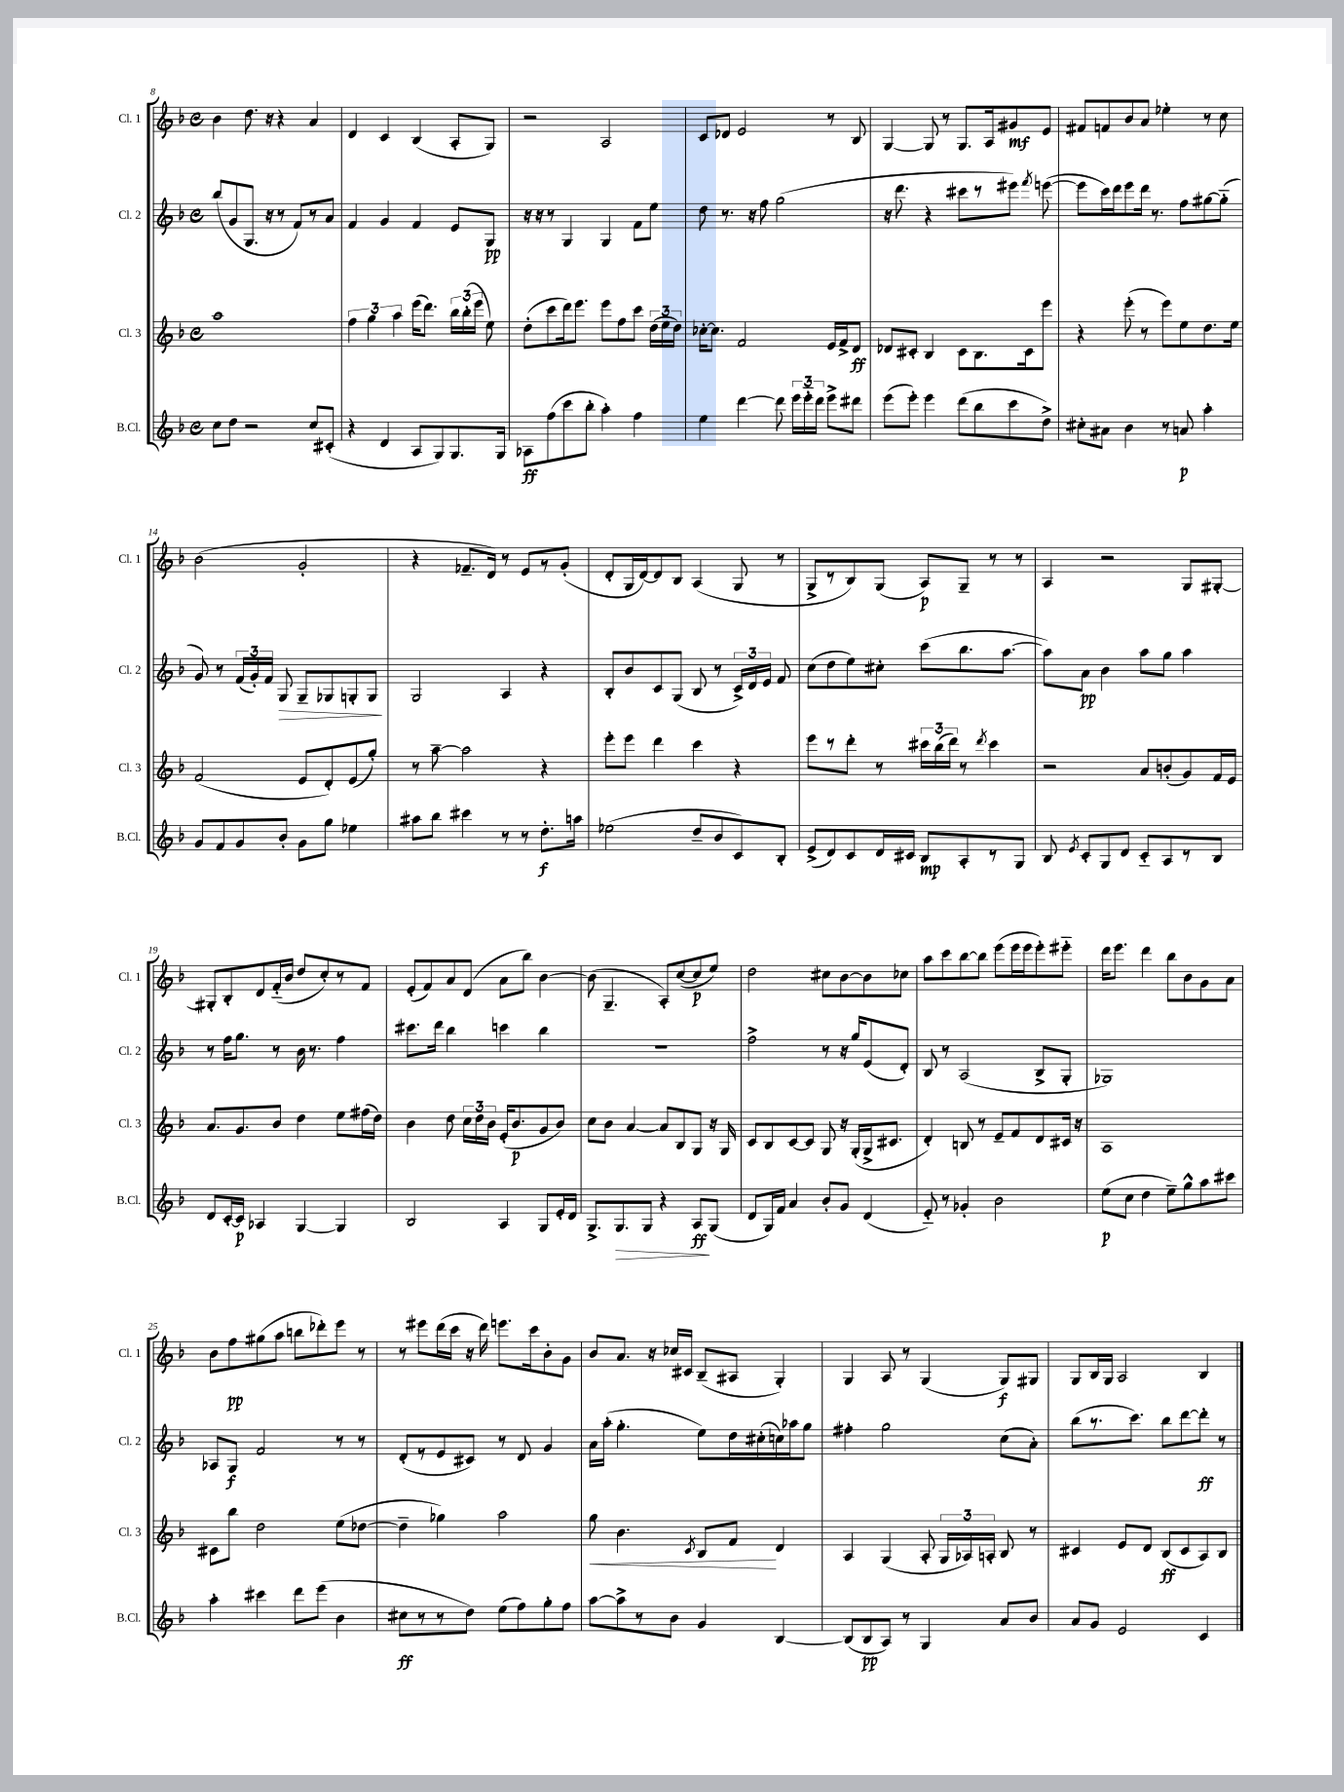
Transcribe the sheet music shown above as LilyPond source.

<<
\new StaffGroup <<
\new Staff = "s0" \with { instrumentName = "Cl. 1" shortInstrumentName = "Cl. 1" } {
    \clef treble \key f \major \defaultTimeSignature \time 4/4
    \autoBeamOff bes'4 d''8. r16 r4 a'4 |
    d'4 c'4 bes4( a8[-. g8]) |
    r2 a2 |
    c'8[ des'8] e'2 r8 bes8 |
    g4~ g8 r8 g8.[ a16 gis'8\mf e'8] |
    fis'8[ f'8 bes'8 a'8] ees''4-. r8 c''8 |
    bes'2( g'2-. |
    r4 fes'8.[-- d'16]) r8 e'8[ r8 g'8]-.( |
    d'8[-. g16 d'16~) d'8 bes8] a4( g8 r8 |
    g8[-> r8 bes8) g8]( a8[\p) g8]-- r8 r8 |
    a4 r2 g8[ gis8]~-. |
    gis8[-. bes8-. d'8 f'16-_( bes'16] d''8[ c''8-.) r8 f'8] |
    e'8[-.( f'8) a'8 d'8]( a'8[ bes''8]) bes'4~ |
    bes'8( g4.-- a8[-.) c''8~( c''8\p e''8]) |
    d''2 cis''8[ bes'8~ bes'8 ces''8] |
    a''8[ c'''8 bes''8~ bes''8] e'''8[( e'''16 e'''16 e'''8-.) eis'''8]-_ |
    d'''16[ e'''8.] d'''4 bes''8[ bes'8 g'8 a'8] |
    bes'8[ f''8\pp gis''8( a''8] b''8[ des'''8-.) e'''8] r8 |
    r8 eis'''8[ d'''16( c'''16] r16 d'''16) e'''8.[ c'''16 bes'8-. g'8] |
    bes'8[ a'8.] r16 ces''16[ cis'16] bes8[--( ais8] g4-.) |
    g4 a8 r8 g4( g8[\f) gis8] |
    g8[ bes16 g16] a2 bes4 \bar "|." |
}
\new Staff = "s1" \with { instrumentName = "Cl. 2" shortInstrumentName = "Cl. 2" } {
    \clef treble \key f \major \defaultTimeSignature \time 4/4
    \autoBeamOff bes''8[( g'8 g8.] r16 r8 f'8[) r8 a'8] |
    f'4 g'4 f'4 e'8[ g8]\pp |
    r16 r16 r8 g4 g4 f'8[ e''8] |
    d''8 r8. r16 f''8 g''2( |
    r16 d'''8. r4 cis'''8[ r8 eis'''8]) \acciaccatura { f'''8 } e'''8~( |
    e'''8[ c'''16) d'''16 e'''8 d'''16] r8. f''8[ gis''8~ gis''8]-_( |
    g'8) r8 \tuplet 3/2 { f'16[( g'16-.) f'16] } g8\> g8[-- ges8 g8-. g8]\! |
    g2 a4 r4 |
    bes8[-. bes'8 c'8 g8]( bes8 r8 \tuplet 3/2 { c'16[->) d'16 e'16] } f'8 |
    c''8[( d''8 e''8) cis''8]-. c'''8[( bes''8. a''8.]~ |
    a''8[) a'8]\pp bes'4 a''8[ g''8] a''4 |
    r8 f''16[ g''8.] r8 bes'16 r8. f''4 |
    cis'''8.[ d'''16] bes''4 c'''4 bes''4 |
    R1 |
    f''2-> r8 r16 g''16[ e'8( d'8]-.) |
    bes8 r8 a2( bes8[-> g8]-. |
    ges1) |
    aes8[ g8]\f f'2 r8 r8 |
    d'8[-.( r8 e'8 cis'8]) r8 d'8 g'4 |
    a'16[ a''16]-.( g''4.-. e''8[) d''16 cis''16-.( c''16) aes''16 g''8] |
    fis''4-. g''2 c''8[( a'8]-.) |
    bes''8[( r8. c'''8.]) bes''8[ d'''8~ d'''8]-.\ff r8 \bar "|." |
}
\new Staff = "s2" \with { instrumentName = "Cl. 3" shortInstrumentName = "Cl. 3" } {
    \clef treble \key f \major \defaultTimeSignature \time 4/4
    \autoBeamOff a''1 |
    \tuplet 3/2 { f''4 g''4 a''4 } e'''16[( d'''8.]) \tuplet 3/2 { bes''16[ bes''16-.( e'''16] } e''8) |
    d''8[-.( c'''8 d'''16) e'''8.] e'''8[ f''8 c'''8] \tuplet 3/2 { d''16[( e''16 d''16]) } |
    ces''16[~-. ces''8.] f'2 e'16[ f'16-> d'8]\ff |
    des'8[ cis'8]-. bes4 cis'8[ bes8. cis'16 e'''8] |
    r4 e'''8-.( r8 e'''8[) e''8 d''8. e''16] |
    f'2( e'8[ d'8-.) e'8( g''8]-.) |
    r8 a''8~-- a''2 r4 |
    e'''8[-. e'''8] d'''4 c'''4 r4 |
    e'''8[ r8 d'''8]-. r8 \tuplet 3/2 { cis'''16[ bes''16( d'''16]) } r8 \acciaccatura { d'''8 } cis'''4 |
    r2 a'8[ b'8-.( g'8) f'16 e'16] |
    a'8.[ g'8. bes'8] d''4 e''8[ fis''16( d''16]) |
    bes'4 d''8 \tuplet 3/2 { c''16[ d''16 bes'16] } e'16[-.( bes'8.\p g'8 bes'8]) |
    c''8[ bes'8] a'4~ a'8[ bes8 g8] r16 g16 |
    c'8[ bes8 c'8~ c'8] g8 r16 g16[-.( g16-> cis'8.] |
    d'4-.) b8 r8 e'8[-- f'8 d'8 cis'16] r16 |
    a1 |
    cis'8[ bes''8] d''2 e''8[( des''8]~ |
    des''4-- ges''4) a''2 |
    g''8\< bes'4. \acciaccatura { c'8 } bes8[ f'8]\! d'4 |
    a4 g4( a8-. \tuplet 3/2 { g16[ aes16) a16]-. } bes8 r8 |
    cis'4 e'8[ d'8] bes8[\ff( cis'8 a8) bes8] \bar "|." |
}
\new Staff = "s3" \with { instrumentName = "B.Cl." shortInstrumentName = "B.Cl." } {
    \clef treble \key f \major \defaultTimeSignature \time 4/4
    \autoBeamOff c''8[ d''8] r2 c''8[ cis'8]-.( |
    r4 d'4 a8[ g8) g8. g16] |
    aes8[\ff f''8( c'''8 bes''8]-. a''4-.) f''4 |
    e''4 d'''4~ d'''8 \tuplet 3/2 { e'''16[ e'''16-_ d'''16] } e'''8[-> dis'''8] |
    e'''8[( e'''8]-.) e'''4 d'''8[( bes''8 c'''8 d''8]->) |
    cis''8[-. ais'8] bes'4 r8 a'8\p a''4-. |
    g'8[ f'8 g'8 bes'8]-. g'8[ g''8] ees''4 |
    ais''8[ bes''8] cis'''4 r8 r8 d''8.[-.\f a''16] |
    ees''2( d''8[-- bes'8 c'8) bes8]-. |
    e'8[->( d'8) c'8 d'16 cis'16] bes8[\mp a8-. r8 g8] |
    bes8 \acciaccatura { e'8 } c'8[-. g8 d'8] c'8[-_ a8 r8 bes8] |
    d'8[ c'16~-. c'16]\p aes4 g4~ g4 |
    bes2 a4 g8[ e'16-. d'16] |
    g8.[-> g8.\> g8] r4 a8[\ff\! g8]( |
    d'8[ g16) f'16] a'4 bes'8[-. g'8] d'4( |
    e'8-_) r8 ges'4-. bes'2 |
    e''8[\p( c''8] d''4 e''8[--) g''8-^ a''8 cis'''8] |
    a''4-. cis'''4 d'''8[ e'''8]( bes'4 |
    cis''8[\ff r8 r8 d''8]) e''8[( f''8) g''8-. f''8] |
    a''8[~ a''8-> r8 bes'8] g'4 bes4~ |
    bes8[( bes8\pp a8]) r8 g4 a'8[ bes'8] |
    a'8[ g'8] e'2 c'4 \bar "|." |
}
>>
>>
\layout { \context { \Score currentBarNumber = #8 } }
